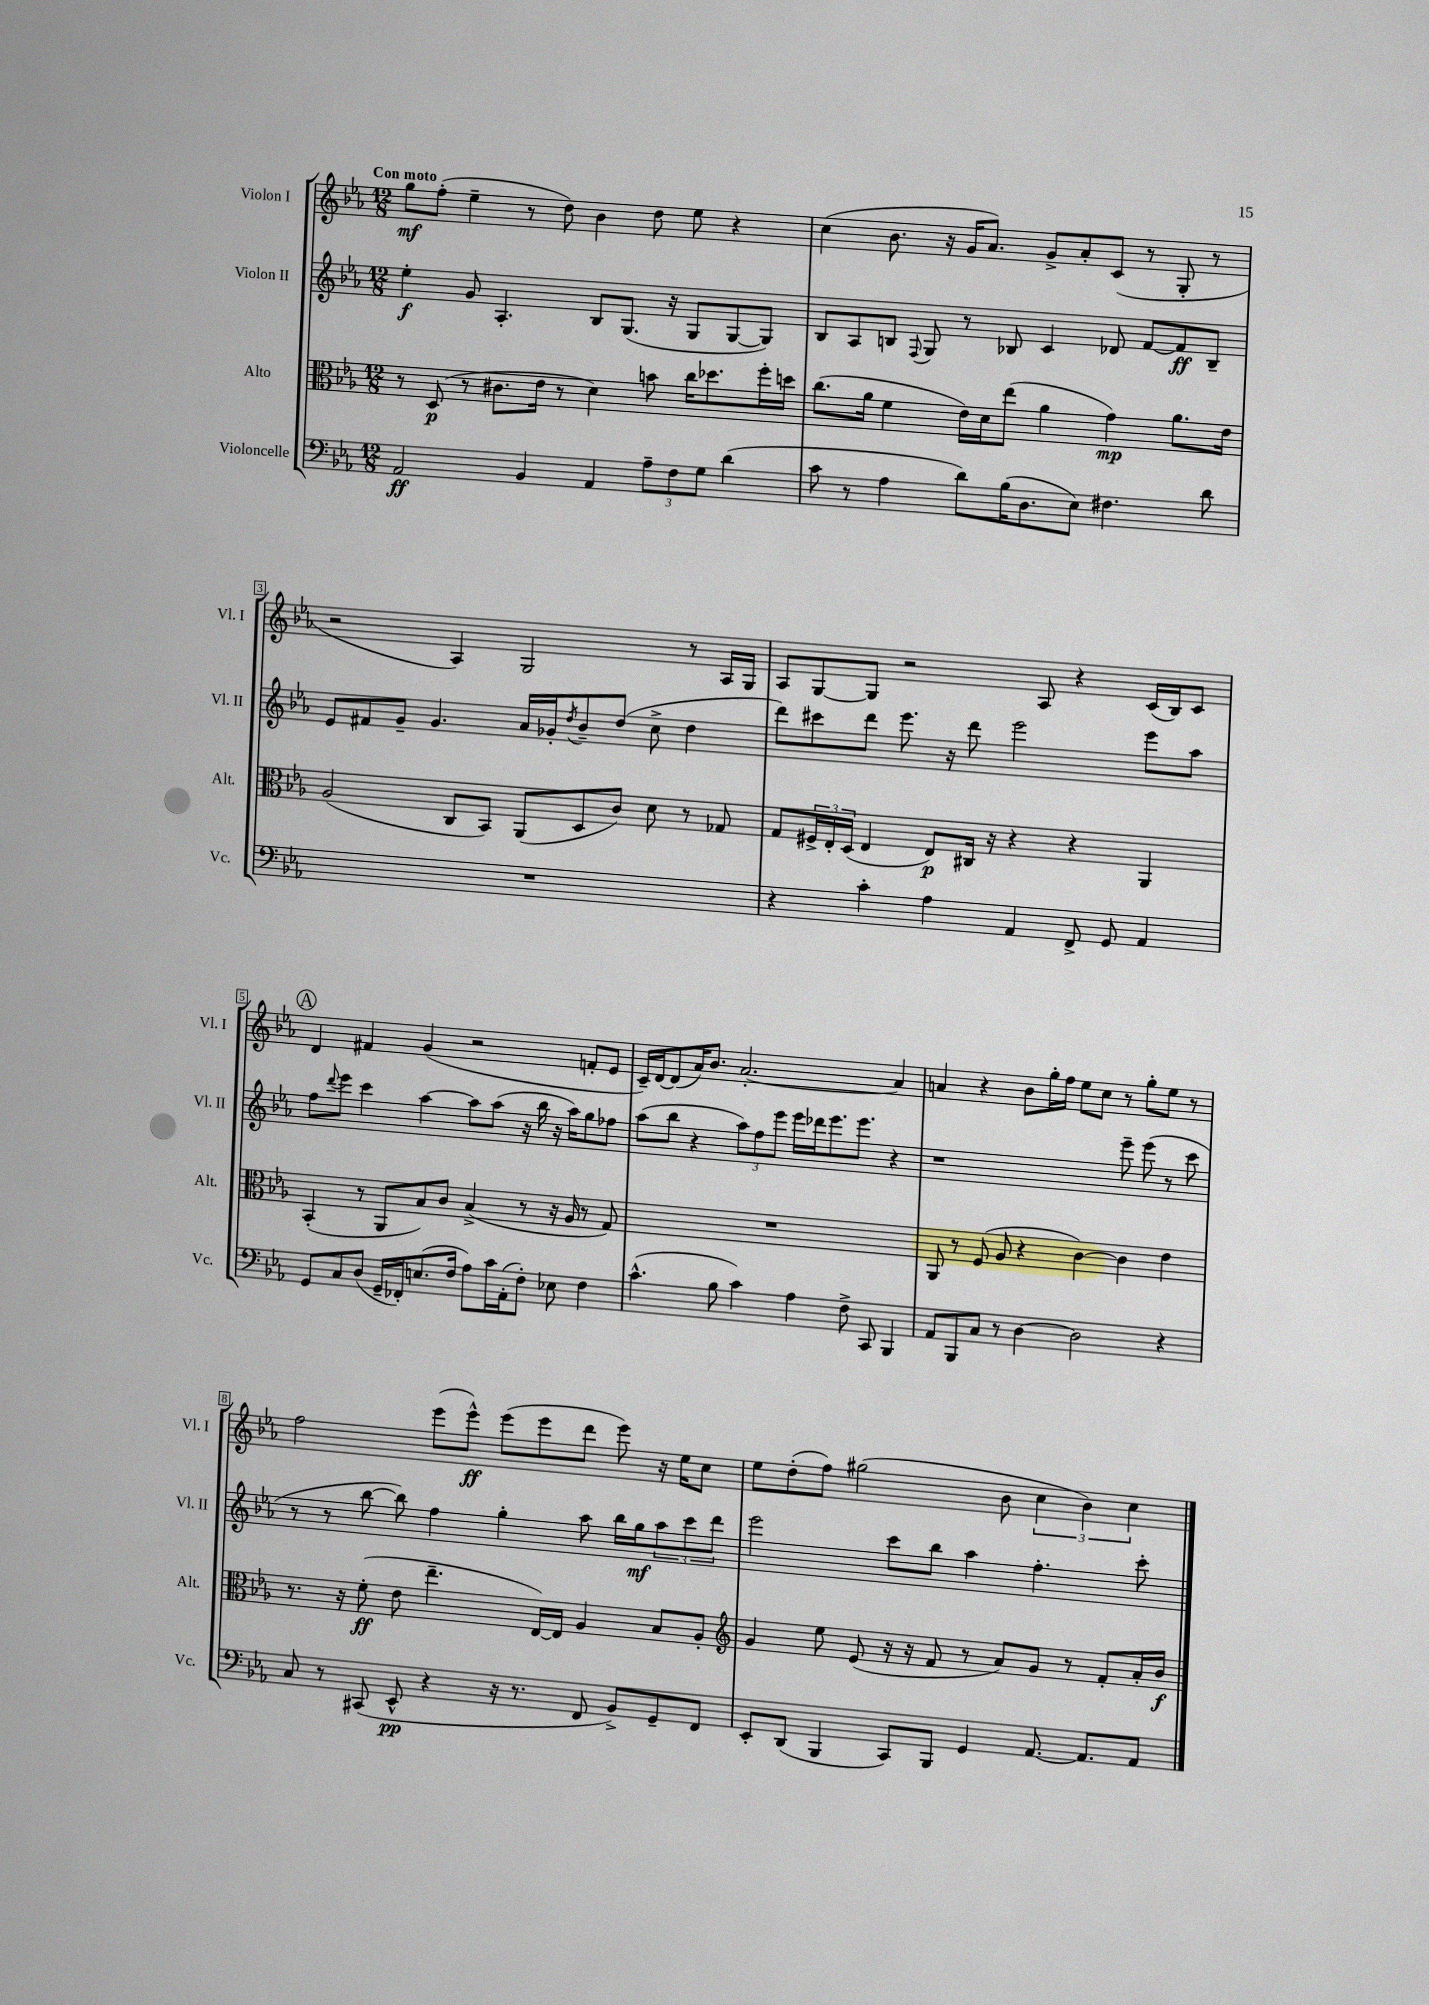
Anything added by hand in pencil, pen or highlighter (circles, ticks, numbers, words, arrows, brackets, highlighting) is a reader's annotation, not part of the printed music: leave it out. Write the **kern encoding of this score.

**kern	**kern	**kern	**kern
*staff4	*staff3	*staff2	*staff1
*clefF4	*clefC3	*clefG2	*clefG2
*k[b-e-a-]	*k[b-e-a-]	*k[b-e-a-]	*k[b-e-a-]
*M12/8	*M12/8	*M12/8	*M12/8
2AA-	8r	4ee-'	8gg
.	(8D	.	(8ff'
.	8r	8g	4ee-~
.	8.c#	4.A-'	.
4BB-	.	.	8r
.	16e-	.	.
.	8r	.	8dd)
4AA-	4d)	8B-	4b-
.	.	(8.G	.
12A-~	8b	.	8dd
.	.	16r	.
12F	.	.	.
.	16cc	8G	8ee-
12G	.	.	.
.	8.dd-	.	.
(4d	.	[8G	4r
.	16ff'	8G])	.
.	16dd	.	.
=	=	=	=
8c	(8.cc	8B-	(4cc
8r	.	8A-	.
.	16a-	.	.
4A-	4f	8B	8.b-
.	.	8qqF	.
.	.	8G	.
.	.	.	16r
8d)	16e-)	8r	16g
.	16d	.	8.a-)
(16B-	(8ee-	8B-	.
8.D	.	.	.
.	4a-	4c	8g^
8E-)	.	.	8a-'
4.F#	4g)	8d-	(8c
.	.	[8f	8r
.	8.a-	8f]	8G'
8d	.	8B-~	8r
.	16e-	.	.
=	=	=	=
1.r	(2A-	8e-	2r
.	.	8f#	.
.	.	8g~	.
.	.	4.g	.
.	8C	.	4A-)
.	8BB-)	.	.
.	(8AA-	16a-	2G
.	.	16g-'	.
.	.	8qdd	.
.	8D	8b-~	.
.	8c)	(8dd	.
.	8d	8cc^	.
.	8r	4dd	8r
.	8G-	.	16A-
.	.	.	16G
=	=	=	=
4r	8G	8ddd)	8A-
.	24F#^	8ccc#	[8G
.	24E-'	.	.
.	(24D	.	.
4c'	4E-	8ddd	8G]
.	.	8.eee-	2r
4A-	8E-)	.	.
.	.	16r	.
.	16C#	8ddd	.
.	16r	.	.
4AA-	4r	2eee-	.
.	.	.	8A-
8FF^	4r	.	4r
8GG	.	.	.
4AA-	4AA-	8eee-	(16c
.	.	.	16B-)
.	.	8aa-	8c
=	=	=	=
8GG	(4BB-'	8ff	4d
.	.	8qqddd	.
8C	.	8eee-	.
(8D	8r	4ccc	4f#
16GG~	8AA-	.	.
16FF-')	.	.	.
(8.E	8B-)	[4aa-	(4g
.	8c	.	.
16F	.	.	.
8A-)	(4B-^	8aa-]	2r
16c	.	(8aa-	.
(16AA-'	.	.	.
8F')	8r	16r	.
.	.	16bb-	.
8E-	16r	16r	.
.	16A-	16aa-)	.
4F	8r	8gg	8f'
.	8G)	8ff-	8e-
=	=	=	=
(4.c^^	1.r	(8aa-	16c~)
.	.	.	[16d
.	.	8bb-	(8d]
.	.	4r	16a-)
.	.	.	8.b-
8B-	.	.	.
4c)	.	12aa-)	[2.a-'
.	.	12ff	.
.	.	12eee-	.
4A-	.	16eee-	.
.	.	16ddd-	.
.	.	8.eee-	.
8F^	.	.	.
.	.	8.eee-	.
8CC	.	.	.
4BBB-	.	4r	4a-]
=	=	=	=
8AA-	8AA-	1r	4a
8BBB-	8r	.	.
8C	(8F	.	4r
8r	8A-	.	.
[4D	4r	.	8b-
.	.	.	16gg'
.	.	.	16ff
2D]	[4c)	.	8ee-
.	.	.	8cc
.	4c]	8eee-~	8r
.	.	(8eee-	8gg'
4r	4e-	8r	8ee-
.	.	8ccc	8r
=	=	=	=
8C	8.r	8r	2ff
8r	.	8r	.
.	16r	.	.
(8CC#	(8f'	[8bb-	.
8EE-^^	8e-	8bb-])	.
4r	4.ee-~	4ff	(8eee-
.	.	.	8eee-^^)
16r	.	4gg'	(8eee-
8.r	.	.	.
.	[16E-)	.	8eee-
.	16E-]	.	.
8FF	4A-	8aa-	8ddd
8BB-^)	.	16bb-	8eee-)
.	.	16gg	.
8GG~	8B-	12aa-	16r
.	.	.	16ee-
.	.	12ccc	.
8FF	8A-'	.	8cc
.	.	12ddd	.
=	=	=	=
*	*clefG2	*	*
8EE-'	4g	2eee-	8ee-
(8DD	.	.	(8dd'
4BBB-	8ee-	.	8ff)
.	(8e-	.	(2gg#
8CC)	16r	8ccc	.
.	16r	.	.
8BBB-	8f	8bb-	.
4GG	8r	4aa-	.
.	8a-)	.	8b-
[8.AA-	8g	4.ff'	6cc
.	8r	.	.
.	.	.	6b-)
8.AA-]	.	.	.
.	8f'	.	.
.	.	.	6cc
8AA-	16a-'	8ccc'	.
.	16b-	.	.
==	==	==	==
*-	*-	*-	*-
